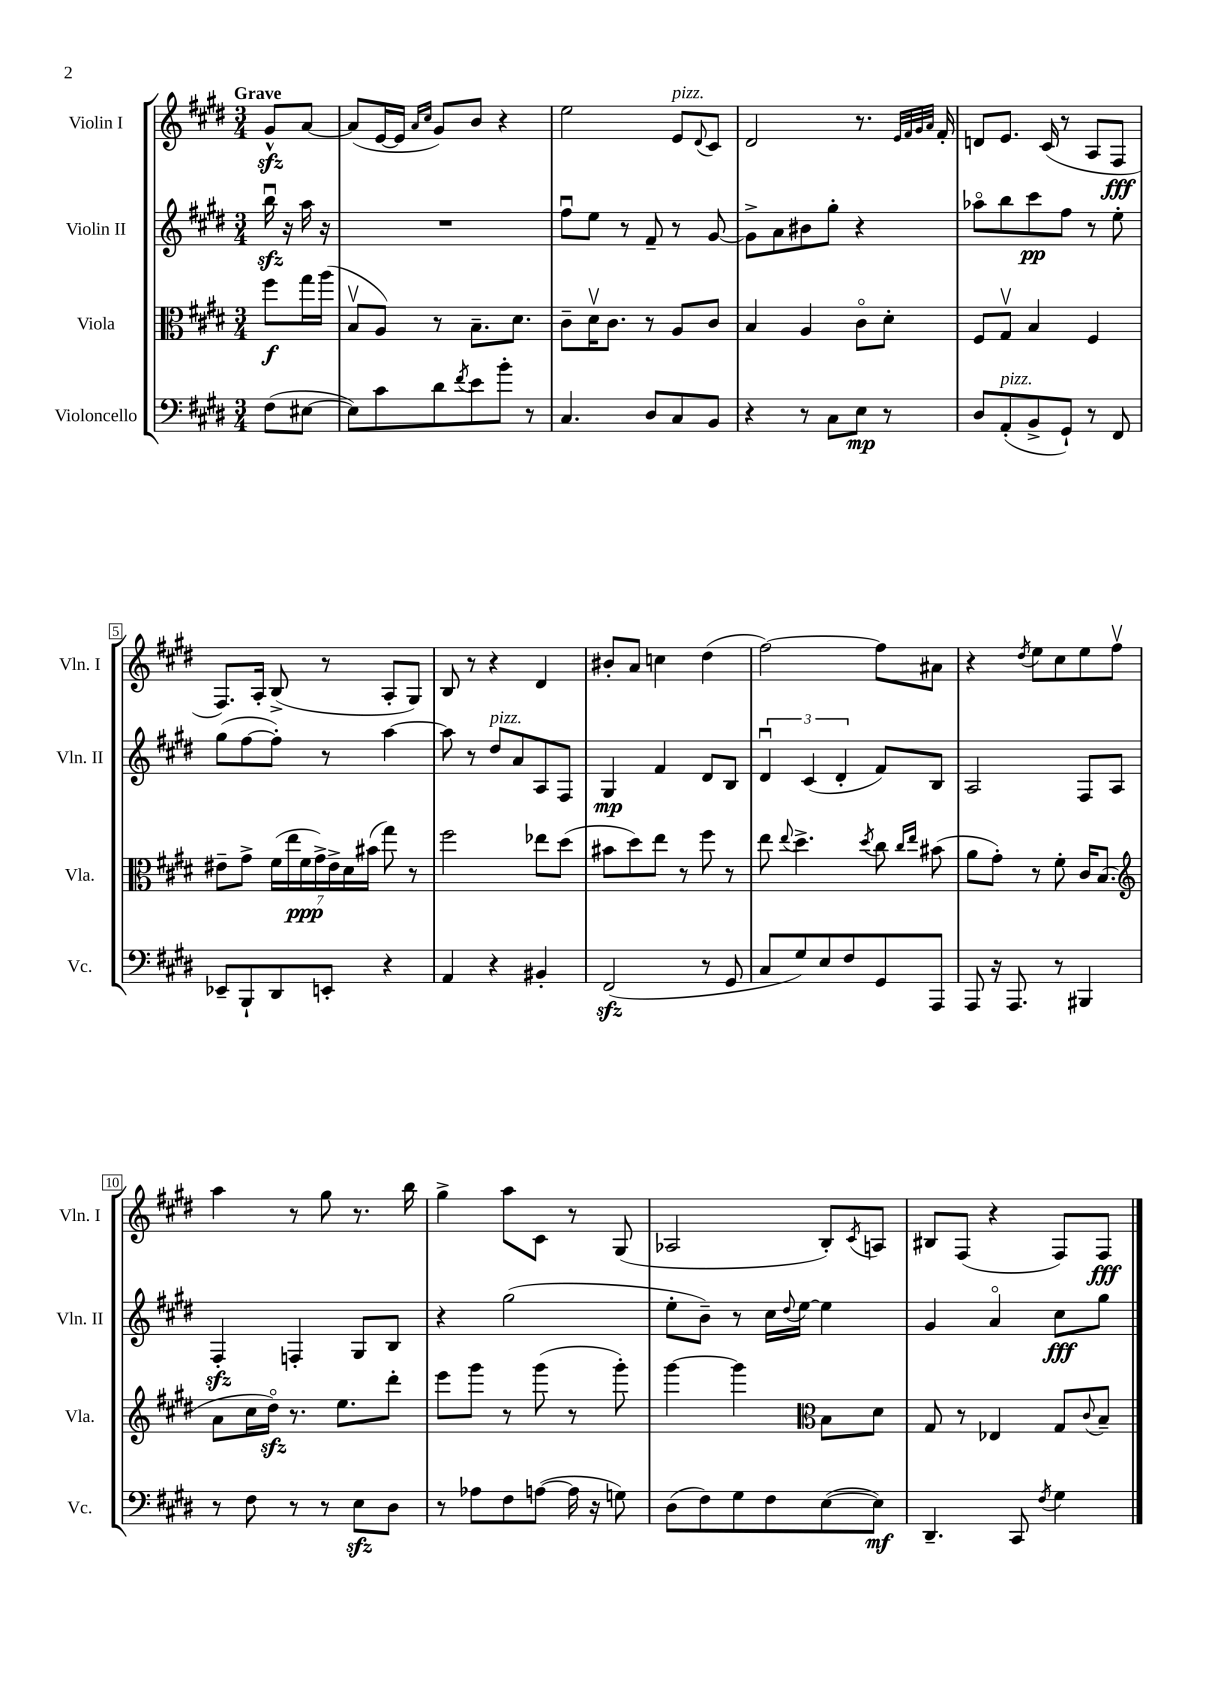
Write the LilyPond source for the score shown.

<<
\new StaffGroup <<
\new Staff = "s0" \with { instrumentName = "Violin I" shortInstrumentName = "Vln. I" } {
    \clef treble \key e \major \numericTimeSignature \time 3/4 \partial 4 \tempo "Grave"
    gis'8-^\sfz a'8~ |
    a'8( e'16~ e'16 \grace { a'16 cis''16 } gis'8) b'8 r4 |
    e''2 e'8^\markup { \italic "pizz." } \appoggiatura { dis'8 } cis'8 |
    dis'2 r8. \grace { e'32 fis'32 gis'32 a'32 } fis'16-. |
    d'8 e'8. cis'16( r8 a8 fis8\fff |
    fis8.) a16-. b8->( r8 a8-. gis8) |
    b8 r8 r4 dis'4 |
    bis'8-. a'8 c''4 dis''4( |
    fis''2~) fis''8 ais'8 |
    r4 \acciaccatura { dis''8 } e''8 cis''8 e''8 fis''8\upbow |
    a''4 r8 gis''8 r8. b''16 |
    gis''4-> a''8 cis'8 r8 gis8( |
    aes2 b8-.) \acciaccatura { cis'8 } a8 |
    bis8 fis8( r4 fis8) fis8\fff \bar "|." |
}
\new Staff = "s1" \with { instrumentName = "Violin II" shortInstrumentName = "Vln. II" } {
    \clef treble \key e \major \numericTimeSignature \time 3/4 \partial 4
    b''16\downbow\sfz r16 a''16 r16 |
    R2. |
    fis''8\downbow e''8 r8 fis'8-- r8 gis'8~ |
    gis'8-> a'8 bis'8 gis''8-. r4 |
    aes''8\flageolet b''8 cis'''8\pp fis''8 r8 e''8-. |
    gis''8( fis''8~ fis''8-.) r8 a''4~ |
    a''8 r8 dis''8^\markup { \italic "pizz." } a'8 a8 fis8 |
    gis4\mp fis'4 dis'8 b8 |
    \tuplet 3/2 { dis'4\downbow cis'4( dis'4-. } fis'8) b8 |
    a2 fis8 a8 |
    fis4-.\sfz f4-. gis8 b8 |
    r4 gis''2( |
    e''8-. b'8--) r8 cis''16 \appoggiatura { dis''8 } e''16~ e''4 |
    gis'4 a'4\flageolet cis''8\fff gis''8 \bar "|." |
}
\new Staff = "s2" \with { instrumentName = "Viola" shortInstrumentName = "Vla." } {
    \clef alto \key e \major \numericTimeSignature \time 3/4 \partial 4
    fis''8\f gis''16 a''16( |
    b8\upbow a8) r8 b8.-- dis'8. |
    cis'8-- dis'16\upbow cis'8. r8 a8 cis'8 |
    b4 a4 cis'8\flageolet dis'8-. |
    fis8 gis8\upbow b4 fis4 |
    eis'8-- gis'8-> \tuplet 7/4 { fis'16( e''16 fis'16\ppp gis'16->) eis'16-> dis'16 bis'16( } gis''8) r8 |
    fis''2 ees''8 dis''8( |
    bis'8 dis''8) e''8 r8 fis''8 r8 |
    e''8 \appoggiatura { e''8 } dis''4.-> \acciaccatura { dis''8 } cis''8 \grace { cis''16 e''16 } bis'8( |
    a'8 gis'8-.) r8 fis'8-. cis'16 b8.( |
    \clef treble a'8 cis''16 dis''16\flageolet\sfz) r8. e''8. dis'''8-. |
    e'''8 gis'''8 r8 gis'''8( r8 gis'''8-.) |
    gis'''4~ gis'''4 \clef alto b8 dis'8 |
    gis8 r8 ees4 gis8 \appoggiatura { cis'8 } b8-- \bar "|." |
}
\new Staff = "s3" \with { instrumentName = "Violoncello" shortInstrumentName = "Vc." } {
    \clef bass \key e \major \numericTimeSignature \time 3/4 \partial 4
    fis8( eis8~ |
    eis8) cis'8 dis'8 \acciaccatura { fis'8 } e'8 b'8-. r8 |
    cis4. dis8 cis8 b,8 |
    r4 r8 cis8 e8\mp r8 |
    dis8 a,8-.^\markup { \italic "pizz." }( b,8-> gis,8-!) r8 fis,8 |
    ees,8-- b,,8-! dis,8 e,8-. r4 |
    a,4 r4 bis,4-. |
    fis,2\sfz( r8 gis,8 |
    cis8 gis8) e8 fis8 gis,8 a,,8 |
    a,,8 r16 a,,8. r8 bis,,4 |
    r8 fis8 r8 r8 e8\sfz dis8 |
    r8 aes8 fis8 a8~( a16 r16 g8) |
    dis8( fis8) gis8 fis8 e8~( e8\mf) |
    dis,4.-- cis,8 \acciaccatura { fis8 } gis4 \bar "|." |
}
>>
>>
\layout { \context { \Score \override BarNumber.stencil = #(make-stencil-boxer 0.1 0.3 ly:text-interface::print) } }
